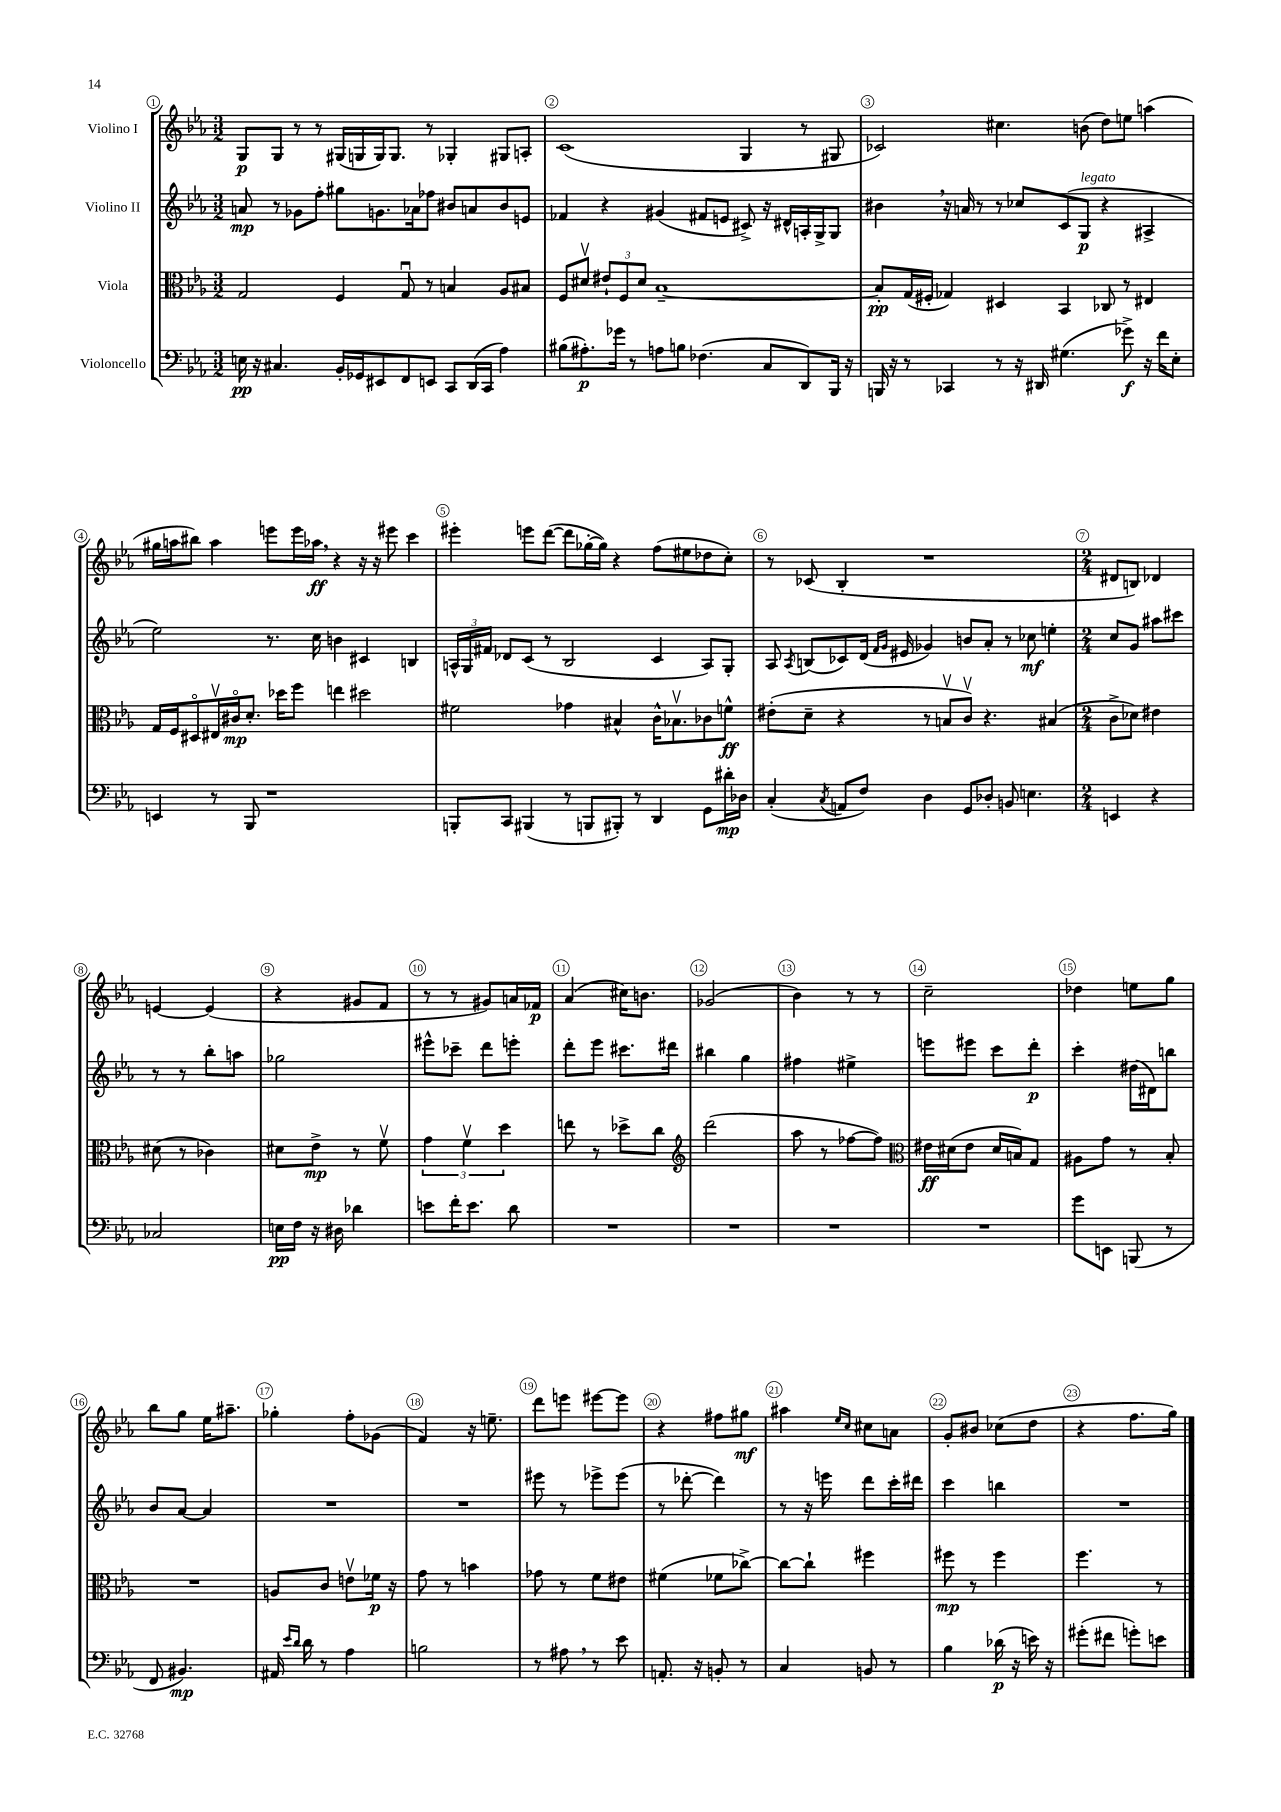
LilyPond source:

<<
\new StaffGroup <<
\new Staff = "s0" \with { instrumentName = "Violino I" } {
    \clef treble \key ees \major \numericTimeSignature \time 3/2
    \autoBeamOff g8[\p g8] r8 r8 gis16[( g16 g16) g8.] r8 ges4-. gis8[ a8]-. |
    c'1( g4 r8 gis8 |
    ces'2) cis''4. b'8( d''8[) e''8] a''4( |
    gis''16[ a''16 bis''8]) a''4 e'''8[ e'''16 aes''16]\ff \breathe r4 r16 r16 eis'''8 c'''4 |
    eis'''4-. e'''8[ d'''8]~( d'''8[ ges''16~-. ges''16]) r4 f''8[( eis''8 des''8 c''8]-.) |
    r8 ces'8( bes4-. r1 |
    \numericTimeSignature \time 2/4 dis'8[ b8]) des'4 |
    e'4~ e'4( |
    r4 gis'8[ f'8] |
    r8 r8 gis'8[) a'16 fes'16]\p |
    aes'4( cis''16[) b'8.] |
    ges'2( |
    bes'4) r8 r8 |
    c''2-- |
    des''4 e''8[ g''8] |
    bes''8[ g''8] ees''16[ ais''8.]-- |
    ges''4-. f''8[-. ges'8]( |
    f'4) r16 e''8.-- |
    d'''8[ e'''8] eis'''8[~ eis'''8] |
    r4 fis''8[ gis''8]\mf |
    ais''4 \grace { ees''16[ c''16] } cis''8[ a'8] |
    g'8[-. bis'8] ces''8[( d''8] |
    r4 f''8.[ g''16]) \bar "|." |
}
\new Staff = "s1" \with { instrumentName = "Violino II" } {
    \clef treble \key ees \major \numericTimeSignature \time 3/2
    \autoBeamOff a'8\mp r8 ges'8[ f''8]-. gis''8[ g'8. aes'16 fes''8] bis'8[ a'8 bis'8 e'8] |
    fes'4 r4 gis'4( fis'8[ e'8] cis'8->) r16 dis'16[-^ a16-. g16-> g8] |
    bis'4 \breathe r16 a'16 r8 r8 ces''8[ c'8( g8]\p^\markup { \italic "legato" } r4 ais4-> |
    ees''2) r8. c''16 b'4 cis'4 b4 |
    \tuplet 3/2 { a16[-^ g16 fis'16] } des'8[ c'8]( r8 bes2 c'4 a8[) g8]-. |
    aes8 \acciaccatura { aes8 } b8[( ces'8) d'16]( \grace { f'16[ g'16] } eis'16 ges'4) b'8[ aes'8]-. r8 ces''8\mf e''4-. |
    \numericTimeSignature \time 2/4 c''8[ g'8] ais''8[ cis'''8] |
    r8 r8 bes''8[-. a''8] |
    ges''2 |
    eis'''8[-^ ces'''8]-- d'''8[ e'''8]-. |
    d'''8[-. ees'''8] cis'''8.[ dis'''16] |
    bis''4 g''4 |
    fis''4 eis''4-> |
    e'''8[ eis'''8] c'''8[ d'''8]-.\p |
    c'''4-. dis''16[( dis'16) b''8] |
    bes'8[ aes'8]~ aes'4 |
    R2 |
    R2 |
    eis'''8 r8 ees'''8[-> ees'''8]( |
    r8 des'''8~-. des'''4) |
    r8 r16 e'''16 d'''8[ c'''16-. dis'''16] |
    c'''4 b''4 |
    R2 \bar "|." |
}
\new Staff = "s2" \with { instrumentName = "Viola" } {
    \clef alto \key ees \major \numericTimeSignature \time 3/2
    \autoBeamOff g2 f4 g8\downbow r8 b4 aes8[ bis8] |
    f8[ dis'8]\upbow \tuplet 3/2 { eis'8[-! f8 dis'8] } bes1~-- |
    bes8[-.\pp g16( fis16]-. ges4) dis4 bes,4 ces8 r8 eis4 |
    g16[ f16 dis8\flageolet eis16\upbow cis'16\flageolet\mp d'8.]-. des''16[ f''8] e''4 dis''2 |
    fis'2 ges'4 bis4-^ c'16[-^ bes8.\upbow ces'8 f'8]-^\ff |
    eis'8[-.( d'8]-- r4 r8 b8[\upbow c'8]\upbow) r4. bis4( |
    \numericTimeSignature \time 2/4 c'8[-> des'8]) eis'4 |
    dis'8( r8 ces'4) |
    dis'8[ ees'8]->\mp r8 f'8\upbow |
    \tuplet 3/2 { g'4 f'4\upbow d''4 } |
    e''8 r8 des''8[-> c''8] |
    \clef treble d'''2( |
    aes''8 r8 fes''8[~ fes''8]) |
    \clef alto eis'16[\ff dis'16( eis'8] dis'16[ b16) g8] |
    ais8[ g'8] r8 bes8-. |
    R2 |
    a8[ c'8] e'8[\upbow fes'16]\p r16 |
    g'8 r8 b'4 |
    ges'8 r8 f'8[ eis'8] |
    fis'4( fes'8[ ces''8]~->) |
    ces''8[~ ces''8]-! fis''4 |
    fis''8\mp r8 fis''4 |
    f''4. r8 \bar "|." |
}
\new Staff = "s3" \with { instrumentName = "Violoncello" } {
    \clef bass \key ees \major \numericTimeSignature \time 3/2
    \autoBeamOff e16\pp r16 cis4. bes,16[-. ges,16 eis,8 f,8 e,8] c,8[ d,16( c,16] aes4) |
    bis8[( ais8.-.\p) ges'16] r8 a8[ b8] fes4.( c8[ d,8) bes,,16] r16 |
    b,,16 r16 r8 ces,4 r8 r16 dis,16 gis4.( ges'8->\f) r16 f'16[ ees8]-. |
    e,4 r8 bes,,8 r1 |
    b,,8[-. c,8] bis,,4( r8 b,,8[ bis,,8]-.) r8 d,4 g,8[ dis'16-.\mp des16] |
    c4-.( \acciaccatura { c8 } a,8[ f8]) d4 g,8[ des8]-. b,8 e4. |
    \numericTimeSignature \time 2/4 e,4 r4 |
    ces2 |
    e16[\pp f16] r16 dis16 des'4 |
    e'8[ f'16-. e'8.] d'8 |
    R2 |
    R2 |
    R2 |
    R2 |
    g'8[ e,8] b,,8( r8 |
    f,8 bis,4.\mp) |
    ais,16 \grace { ees'16[ d'16] } d'16 r8 aes4 |
    b2 |
    r8 ais8 \breathe r8 ees'8 |
    a,8.-. r16 b,8-. r8 |
    c4 b,8 r8 |
    bes4 des'16\p( r16 e'16) r16 |
    gis'8[-.( fis'8] g'8[-.) e'8] \bar "|." |
}
>>
>>
\layout { \context { \Score \override BarNumber.break-visibility = ##(#f #t #t) barNumberVisibility = #all-bar-numbers-visible \override BarNumber.stencil = #(make-stencil-circler 0.1 0.3 ly:text-interface::print) } }
